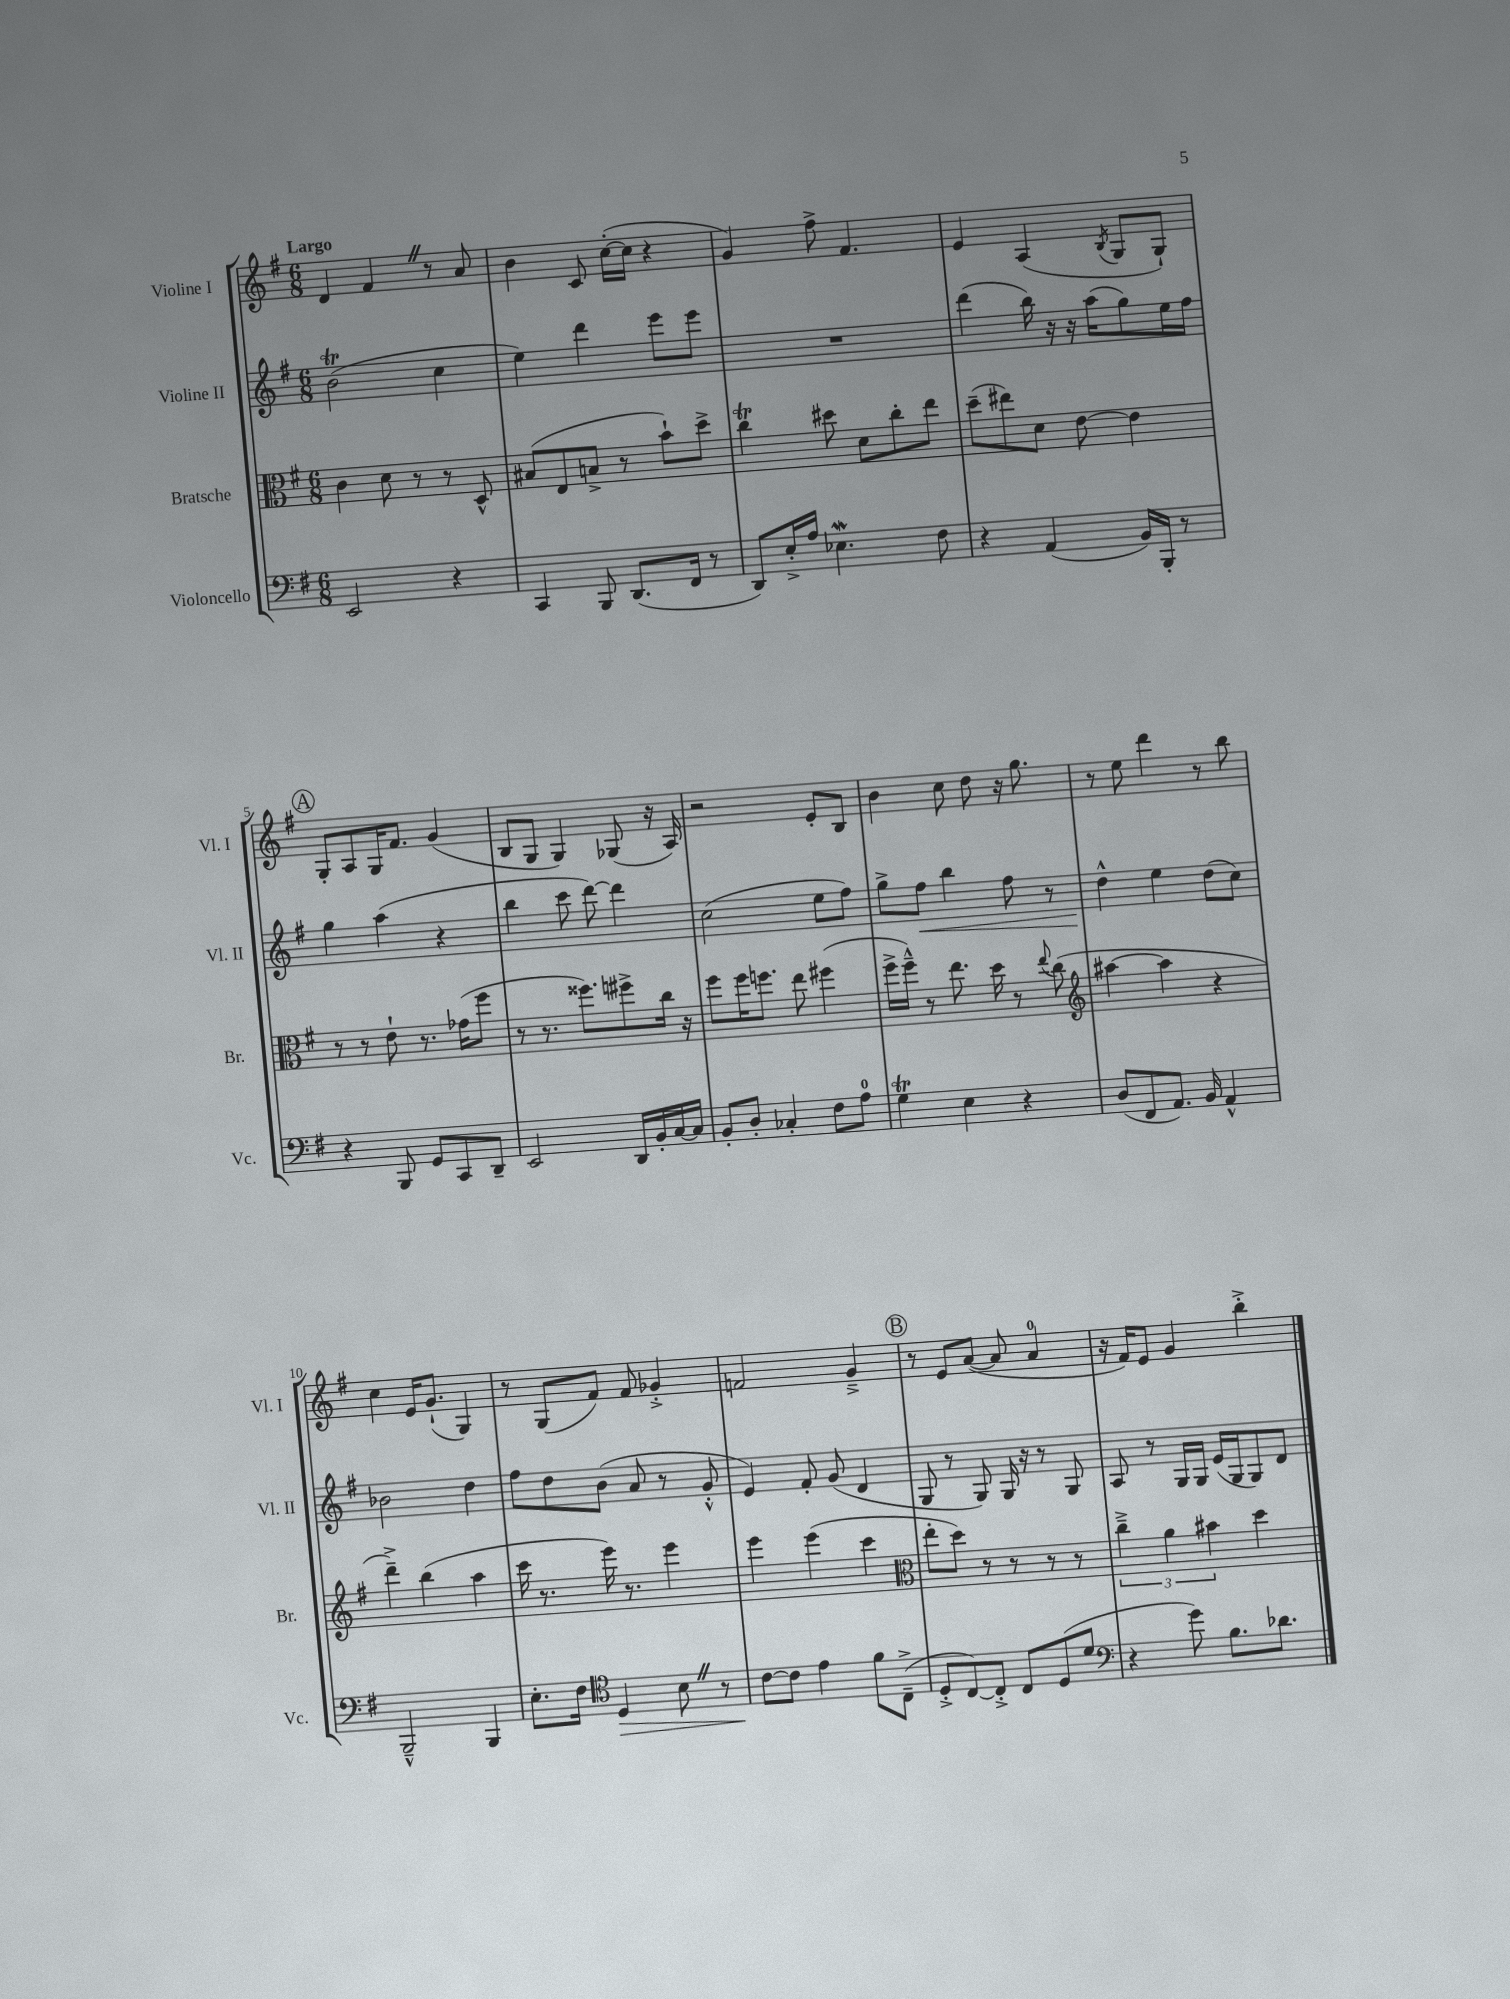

**kern	**kern	**kern	**kern
*staff4	*staff3	*staff2	*staff1
*clefF4	*clefC3	*clefG2	*clefG2
*k[f#]	*k[f#]	*k[f#]	*k[f#]
*M6/8	*M6/8	*M6/8	*M6/8
2EE	4c	(2b	4d
.	8d	.	4f#
.	8r	.	.
4r	8r	4cc	8r
.	8D^^	.	8a
=	=	=	=
4CC	(8B#	4ee)	4b
.	8E	.	.
8BBB	8B^	4ddd	8c
(8.DD	8r	.	([16cc'
.	.	.	16cc]
.	8b`)	8eee	4r
16FF#	.	.	.
8r	8dd^	8eee	.
=	=	=	=
8DD)	4cc	2.r	4g)
16E'^	.	.	.
16A	.	.	.
4.E-	8dd#	.	8ff#^
.	8d	.	4.f#
.	8cc'	.	.
8F#	8ee	.	.
=	=	=	=
4r	(8dd~	(4ddd	4e
.	8ee#)	.	.
(4AA	8d	16bb)	(4A
.	.	16r	.
.	[8e	16r	.
.	.	(16aa	.
.	.	.	8qB
16BB)	4e]	8gg)	8G
16BBB'	.	.	.
8r	.	16ee	8G`)
.	.	16ff#	.
=	=	=	=
4r	8r	4gg	8G'
.	8r	.	8A
8BBB	8e`	(4aa	16G
.	.	.	8.f#
8GG	8.r	.	.
8CC	.	4r	(4g
.	(16g-	.	.
8DD~	8ff#	.	.
=	=	=	=
2EE	8r	4bb	8B
.	8.r	.	8G
.	.	8ccc	4G)
.	8.ff##)	.	.
.	.	[8ddd)	.
16DD	8ff#^	4ddd]	(8G-
16BB'	.	.	.
[16C	16cc	.	16r
16C]	16r	.	16A)
=	=	=	=
8BB'	8ff#	(2cc	2r
8D'	16ff#	.	.
.	8.ff	.	.
4C-'	.	.	.
.	8ee	.	.
8F#	(4ff#	8ee	8e'
8A	.	8ff#)	8B
=	=	=	=
4G	16ff#^	8gg^	4b
.	16ff#~^^)	.	.
.	8r	8ff#	.
4E	8.ee	4bb	8cc
.	.	.	8dd
.	16dd	.	.
4r	8r	8ff#	16r
.	.	.	8.gg
.	8qqee	.	.
.	(8cc	8r	.
=	=	=	=
*	*clefG2	*	*
(8D	[4aa#	4dd^^	8r
8FF#	.	.	8ee
8.AA)	4aa#]	4ee	4ddd
16BB	.	.	.
4AA^^	4r	(8dd	8r
.	.	8cc)	8bb
=	=	=	=
2BBB~^^	4ddd~^)	2b-	4cc
.	(4bb	.	16e
.	.	.	(8.g`
4BBB	4aa	4dd	4G)
=	=	=	=
8.E'	16ccc	8ff#	8r
.	8.r	.	.
.	.	8dd	(8G
16F#	.	.	.
*clefC4	*	*	*
4D	16eee)	(8b	8f#)
.	8.r	.	.
.	.	8a	8f#
8B	4eee	8r	4g-'^
8r	.	8g'^^	.
=	=	=	=
[8c	4eee	4e)	2f
8c]	.	.	.
4e	(4eee	8f#'	.
.	.	(8g	.
8f#	4ccc	4d	4g~^
(8C~^	.	.	.
=	=	=	=
*	*clefC3	*	*
8D'^	8ee'	8G	8r
[8C)	8dd)	8r	8e
8C'^]	8r	8G)	([8a
8C	8r	16G	8a]
.	.	16r	.
(8D	8r	8r	4a
8d	8r	8G	.
=	=	=	=
*clefF4	*	*	*
4r	6cc~^	8A	16r
.	.	.	16f#)
.	.	8r	8e
.	6a	.	.
8g)	.	16G	4g
.	.	16G	.
.	6b#	.	.
8.B	.	(16e	.
.	.	16G	.
.	4dd	8G)	4bb'^
8.d-	.	.	.
.	.	8d	.
==	==	==	==
*-	*-	*-	*-
